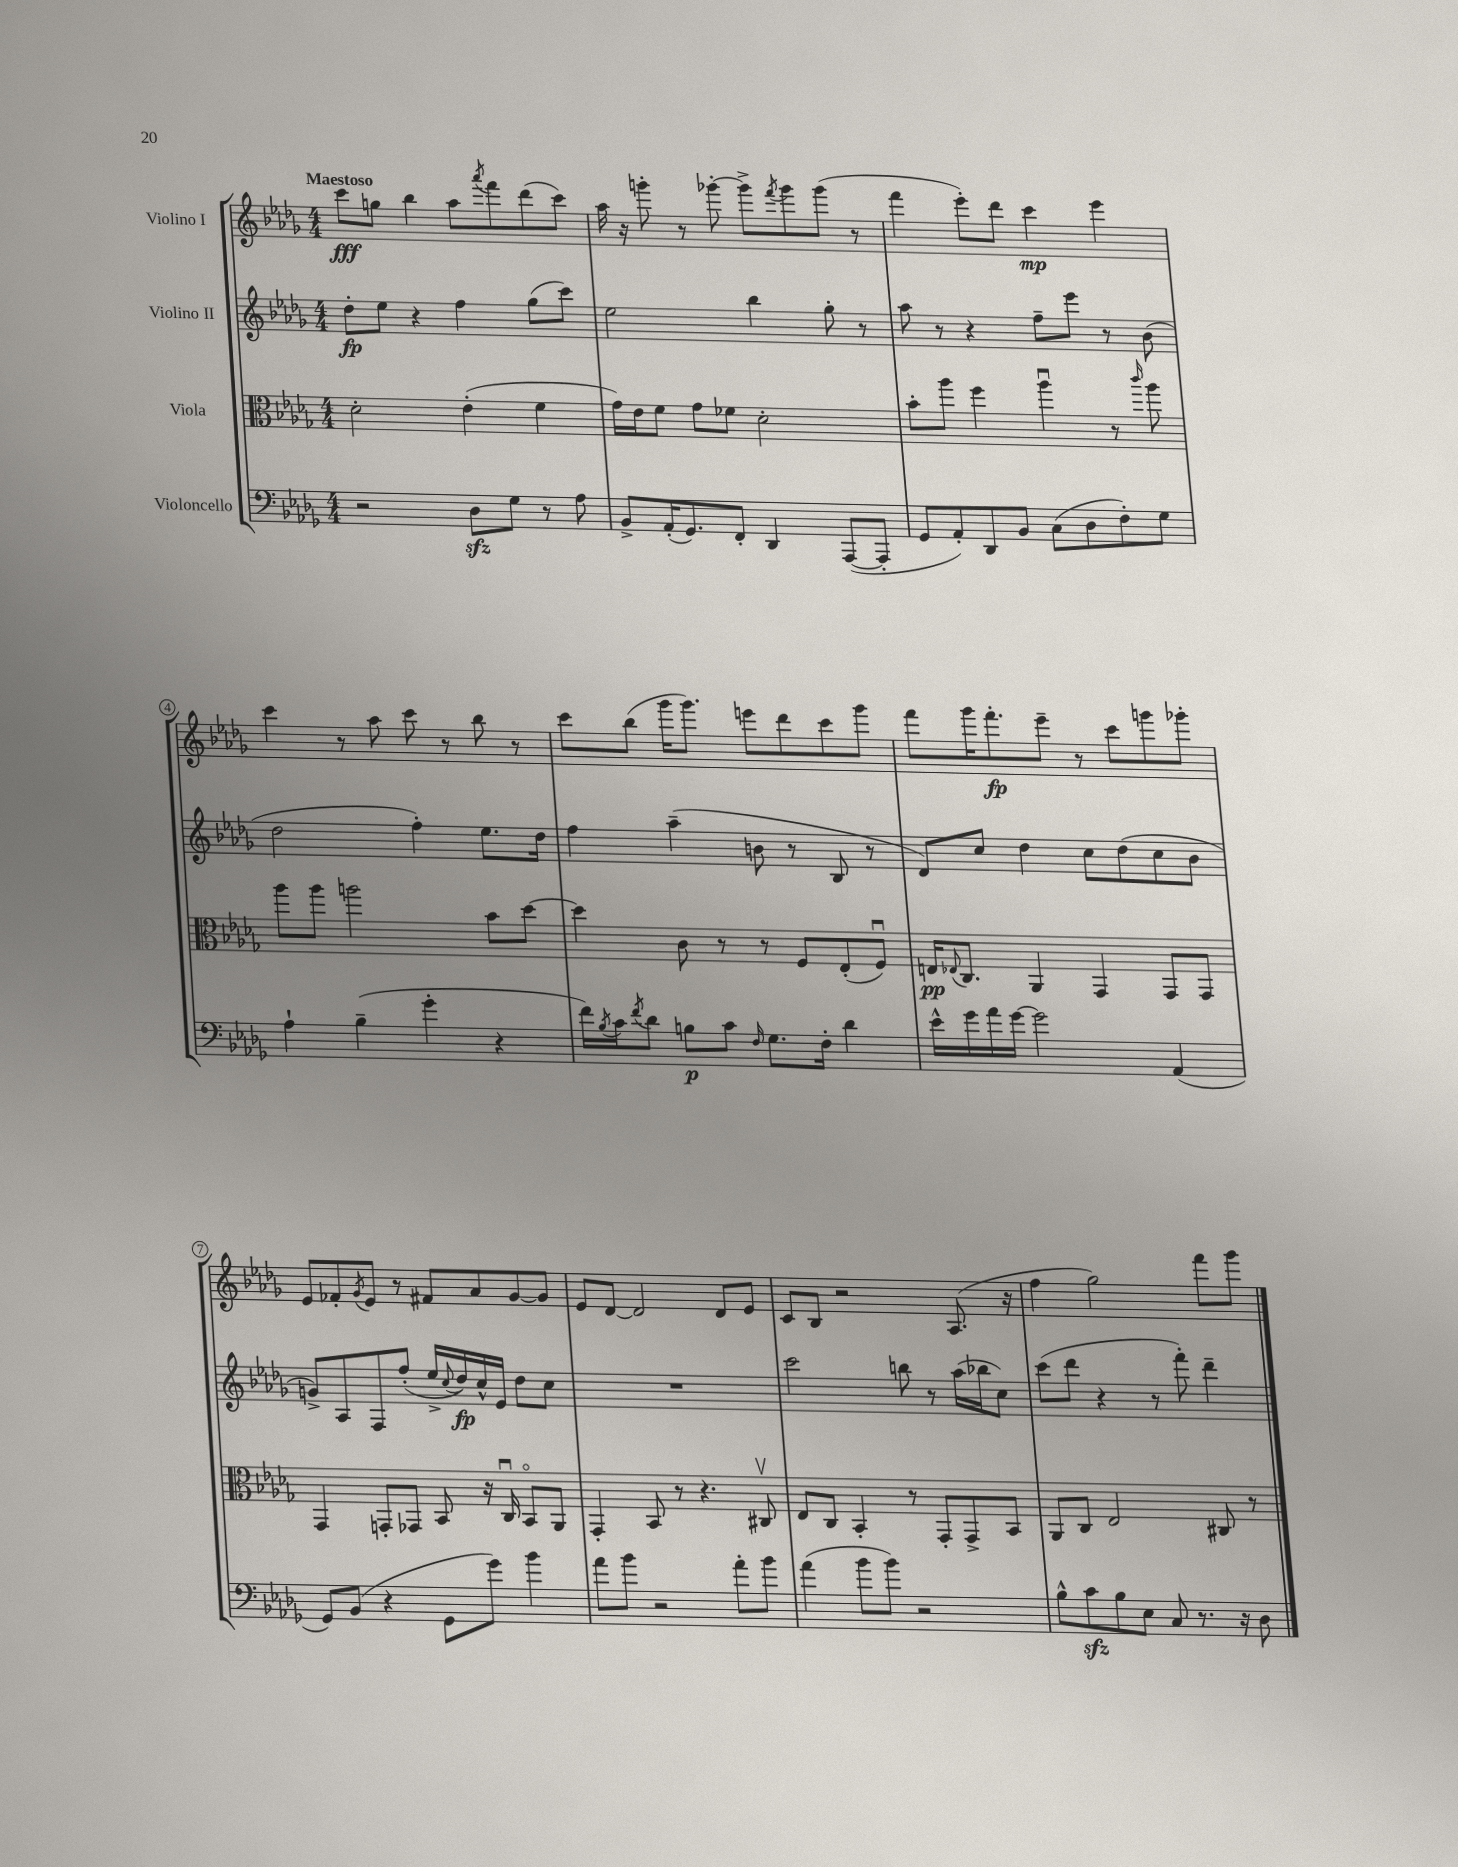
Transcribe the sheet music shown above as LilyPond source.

<<
\new StaffGroup <<
\new Staff = "s0" \with { instrumentName = "Violino I" } {
    \clef treble \key des \major \numericTimeSignature \time 4/4 \tempo "Maestoso"
    c'''8\fff g''8 bes''4 aes''8 \acciaccatura { aes'''8 } f'''8 des'''8( c'''8) |
    aes''16 r16 g'''8-. r8 ges'''8~-. ges'''8-> \acciaccatura { f'''8 } ges'''8 ges'''8( r8 |
    f'''4 ees'''8-.) des'''8 c'''4\mp ees'''4 |
    c'''4 r8 aes''8 c'''8 r8 bes''8 r8 |
    c'''8 bes''8( ges'''16 ges'''8.) e'''8 des'''8 c'''8 ges'''8 |
    f'''8 ges'''16 f'''8.-.\fp ees'''8-- r8 c'''8 g'''8 ges'''8-. |
    ees'8 fes'8-. \acciaccatura { ges'8 } ees'8 r8 fis'8 aes'8 ges'8~ ges'8 |
    ees'8 des'8~ des'2 des'8 ees'8 |
    c'8 bes8 r2 aes8.( r16 |
    f''4 ges''2) f'''8 ges'''8 \bar "|." |
}
\new Staff = "s1" \with { instrumentName = "Violino II" } {
    \clef treble \key des \major \numericTimeSignature \time 4/4
    des''8-.\fp ees''8 r4 f''4 ges''8( c'''8) |
    ees''2 bes''4 ges''8-. r8 |
    aes''8 r8 r4 f''8-- ees'''8 r8 bes'8( |
    des''2 f''4-.) ees''8. des''16 |
    f''4 aes''4--( b'8 r8 bes8 r8 |
    des'8) c''8 des''4 c''8 des''8( c''8 bes'8 |
    g'8->) aes8 f8 f''8-.( ees''16-> \appoggiatura { c''8 } des''16\fp) c''16-^ ees'16 des''8 c''8 |
    R1 |
    c'''2 b''8 r8 aes''16( bes''16 c''8) |
    c'''8( des'''8 r4 r8 f'''8-.) des'''4-- \bar "|." |
}
\new Staff = "s2" \with { instrumentName = "Viola" } {
    \clef alto \key des \major \numericTimeSignature \time 4/4
    des'2-. ees'4-.( f'4 |
    ges'16) ees'16 f'8 ges'8 fes'8 des'2-. |
    bes'8-. aes''8 f''4 aes''4\downbow r8 \grace { c'''16 } aes''8 |
    aes''8 aes''8 a''2 bes'8 des''8~ |
    des''4 c'8 r8 r8 f8 ees8-.( f8\downbow) |
    e16\pp \appoggiatura { ees8 } c8. aes,4 ges,4 ges,8 ges,8 |
    ges,4 g,8-. ges,8 bes,8 r16 c16\downbow bes,8\flageolet aes,8 |
    ges,4-. bes,8 r8 r4. cis8\upbow |
    ees8 c8 bes,4-. r8 ges,8-. ges,8-> bes,8 |
    aes,8 c8 ees2 cis8 r8 \bar "|." |
}
\new Staff = "s3" \with { instrumentName = "Violoncello" } {
    \clef bass \key des \major \numericTimeSignature \time 4/4
    r2 des8\sfz ges8 r8 aes8 |
    bes,8-> aes,16-.( ges,8.) f,8-. des,4 aes,,8~( aes,,8-. |
    ges,8 aes,8-.) des,8 bes,8 c8( des8 f8-.) ges8 |
    aes4-! bes4--( ges'4-. r4 |
    f'16) \acciaccatura { bes8 } c'16 \acciaccatura { f'8 } des'8 b8\p c'8 \grace { f16 } ges8. f16-. des'4 |
    ees'16-^ ges'16 aes'16 ges'16~ ges'2 aes,4( |
    ges,8) bes,8( r4 ges,8 ges'8) bes'4 |
    aes'8 bes'8 r2 aes'8-. bes'8 |
    aes'4( bes'8 bes'8) r2 |
    bes8-^ c'8\sfz bes8 ees8 c8 r8. r16 des8 \bar "|." |
}
>>
>>
\layout { \context { \Score \override BarNumber.stencil = #(make-stencil-circler 0.1 0.3 ly:text-interface::print) } }
